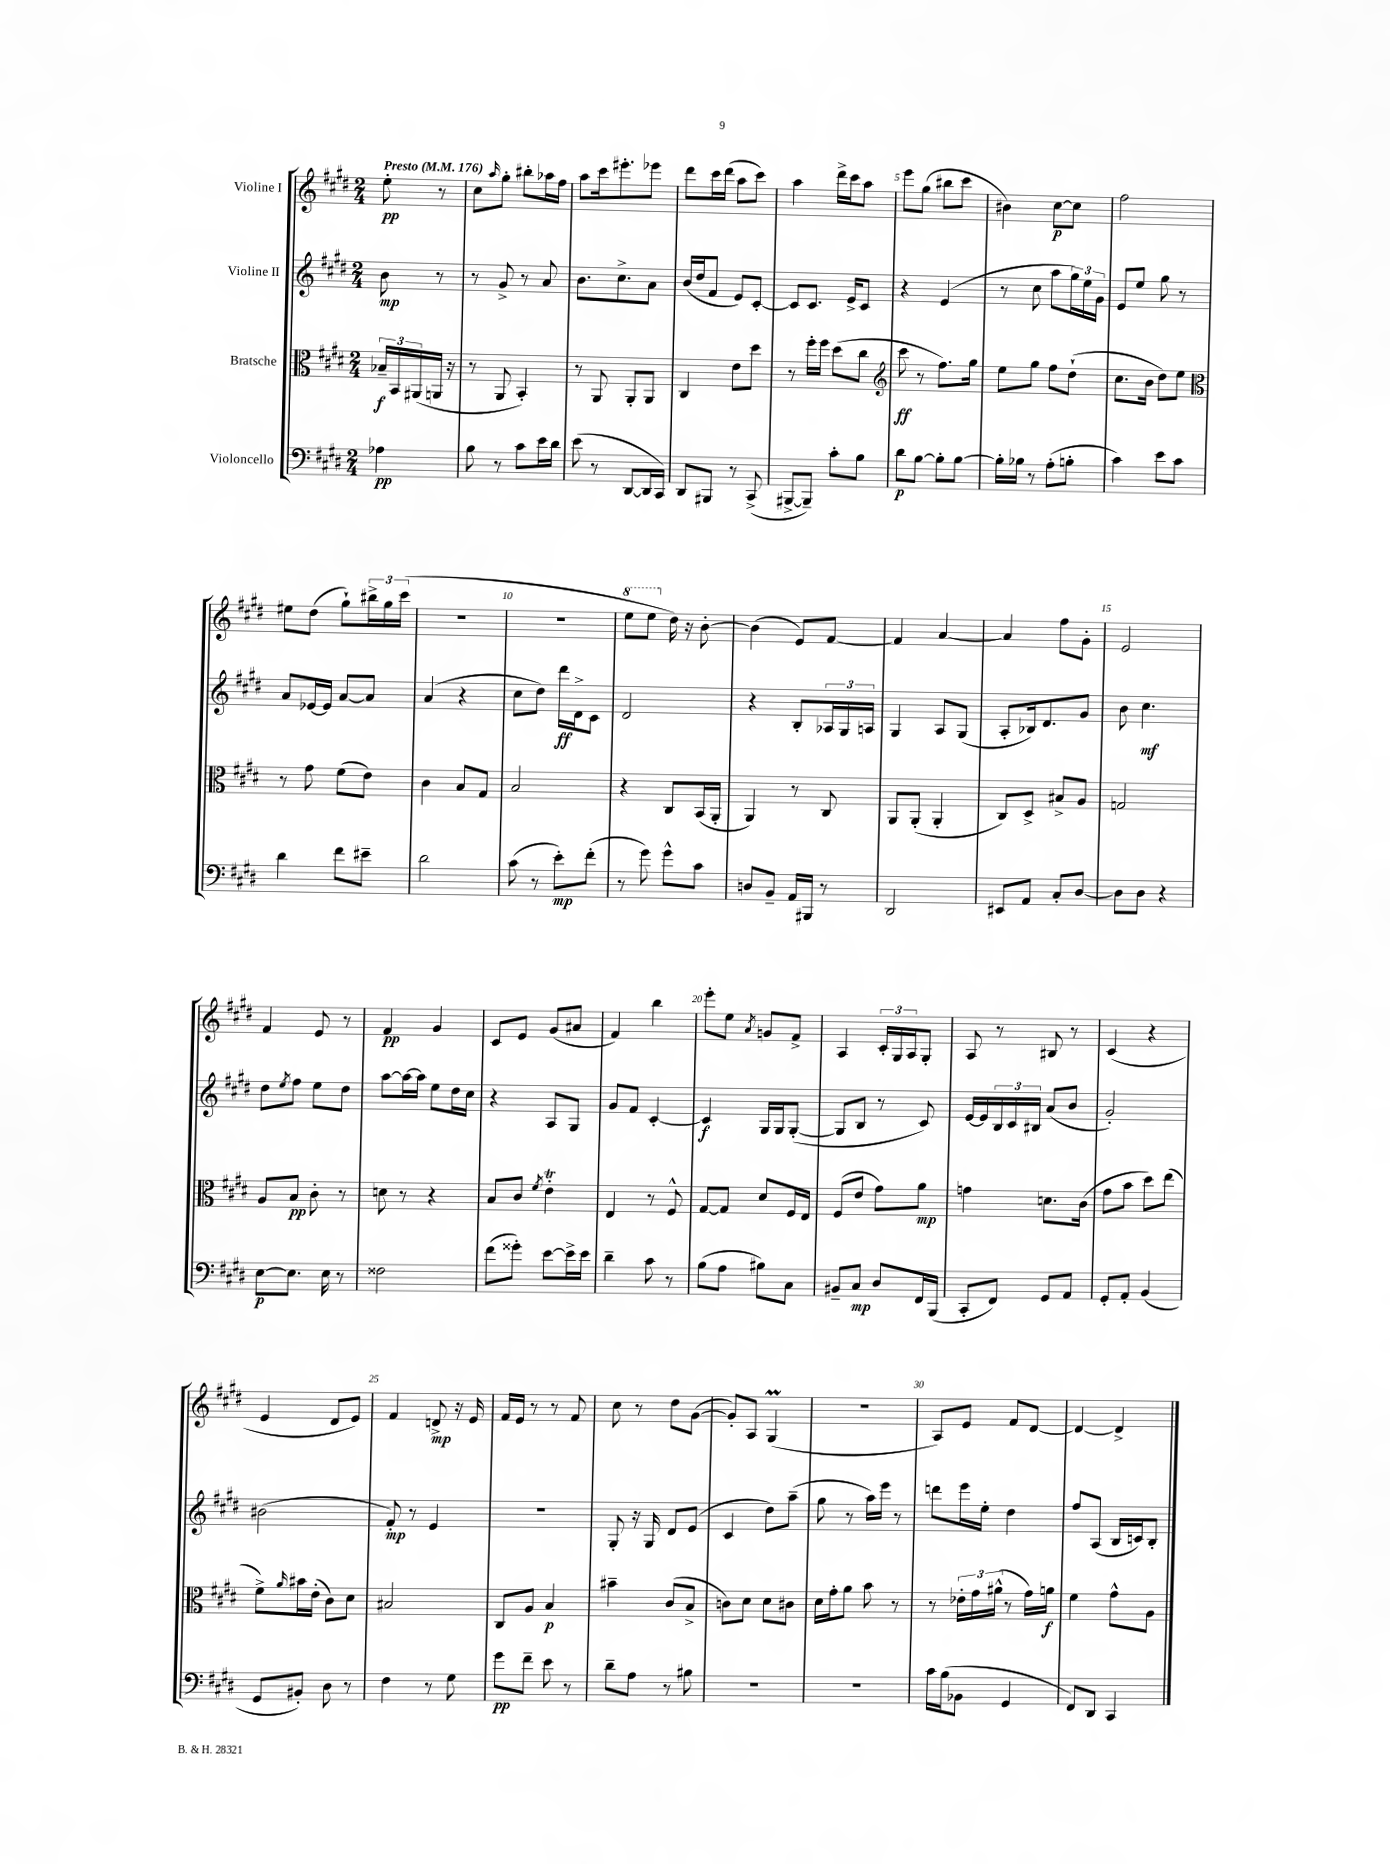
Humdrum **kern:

**kern	**kern	**kern	**kern
*staff4	*staff3	*staff2	*staff1
*clefF4	*clefC3	*clefG2	*clefG2
*k[f#c#g#d#]	*k[f#c#g#d#]	*k[f#c#g#d#]	*k[f#c#g#d#]
*M2/4	*M2/4	*M2/4	*M2/4
*MM176	*MM176	*MM176	*MM176
4A-	24B-~	8b	8ee'
.	24BB	.	.
.	(24AA#	.	.
.	16AA	8r	8r
.	16r	.	.
=	=	=	=
8B	8r	8r	8cc#
.	.	.	16qqaa
8r	8AA	8g#^	8gg#'
8c#	4BB')	8r	8bb#'
16e	.	8a	16aa-
16d#	.	.	16ff#
=	=	=	=
(8e	8r	8.b	8aa
8r	8AA	.	16ccc#
.	.	8.cc#^	8.eee#'
[8DD#	8AA'	.	.
16DD#]	8AA	8a	8eee-
16CC#)	.	.	.
=	=	=	=
8DD#	4C#	(16b	8ddd#
.	.	16dd#	.
8BBB#	.	8f#	16ccc#
.	.	.	(16ddd#
8r	8e	8e)	8aa
(8CC#^	8dd#	[8c#'	8ccc#)
=	=	=	=
[8BBB#^	8r	8c#]	4aa
8BBB#~])	16ff#'	8.c#	.
.	16ff#	.	.
8c#'	(8dd#	.	16ddd#^
.	.	16e^	16ccc#
8B	8cc#	8c#	8aa
=	=	=	=
*	*clefG2	*	*
8d#	8ccc#	4r	8eee
[8B	8r	.	(8gg#
8B']	8.ff#)	(4e	8bb#
[8B	.	.	8ccc#
.	16gg#	.	.
=	=	=	=
16B']	8ee	8r	4b#)
16B-	.	.	.
8r	8gg#	8cc#	.
(8A'	8ff#	8aa	[8cc#
8B'	(8dd#`	24gg#)	8cc#]
.	.	24ee	.
.	.	24g#	.
=	=	=	=
4c#)	8.cc#	8e	2ff#
.	.	8ee	.
.	16b	.	.
8e	8dd#)	8gg#	.
8c#	8ee	8r	.
=	=	=	=
*	*clefC3	*	*
4d#	8r	8a	8ee#
.	8g#	[16e-	(8dd#
.	.	16e-]	.
8f#	(8f#	[8a	8gg#`)
8e#~	8e)	8a]	24bb#^
.	.	.	24gg#
.	.	.	(24ccc#
=	=	=	=
2d#	4c#	(4a	2r
.	8B	4r	.
.	8G#	.	.
=	=	=	=
(8c#	2B	8cc#	2r
8r	.	8dd#)	.
8e')	.	16ddd#	.
.	.	16d#^	.
(8f#'	.	8c#	.
=	=	=	=
8r	4r	2d#	8eee
8g#)	.	.	8eee
8g#^^	8C#	.	16dd#)
.	.	.	16r
8c#	(16BB	.	[8b'
.	16AA'	.	.
=	=	=	=
8D	4AA)	4r	(4b]
8BB~	.	.	.
16AA	8r	8B'	8e)
16BBB#	.	.	.
8r	8C#	24A-	[8f#
.	.	24G#	.
.	.	24A	.
=	=	=	=
2DD#	8AA	4G#	4f#]
.	(8AA'	.	.
.	4AA'	8A	[4a
.	.	(8G#	.
=	=	=	=
8EE#	8C#)	8A'	4a]
8AA	8D#^	16B-)	.
.	.	8.d#	.
8C#'	8B#^	.	8ff#
[8D#	8A	8g#	8g#'
=	=	=	=
8D#]	2G	8b	2e
8D#	.	4.cc#	.
4r	.	.	.
=	=	=	=
[8E	8A	8dd#	4f#
.	.	8qee	.
8.E]	8B	8ff#	.
.	8c#'	8ee	8e
16E	.	.	.
8r	8r	8dd#	8r
=	=	=	=
2F##	8d	[8aa	4f#
.	8r	16aa_	.
.	.	16aa]	.
.	4r	8ee	4g#
.	.	16dd#	.
.	.	16cc#	.
=	=	=	=
(8f#	8B	4r	8c#
8g##')	8c#	.	8e
.	8qf#	.	.
[8e	4e'	8A	(8g#
16e^]	.	8G#	8a#
16e	.	.	.
=	=	=	=
4d#~	4E	8g#	4f#)
.	.	8f#	.
8c#	8r	[4c#'	4bb
8r	8F#^^	.	.
=	=	=	=
(8B	[8G#	4c#]	8eee'
8A	8G#]	.	8ee
.	.	.	8qa
8B#)	8d#	16G#	8g
.	.	16G#	.
8C#	16F#	([8G#'	8f#^
.	16E	.	.
=	=	=	=
8BB#~	(8F#	8G#]	4A
8C#	8e	8B	.
8D#	8g#)	8r	24c#'
.	.	.	24G#
.	.	.	24A
16FF#	8a	8c#)	8G#'
(16BBB	.	.	.
=	=	=	=
8CC#'	4g	[16e	8A
.	.	16e]	.
8FF#)	.	24B	8r
.	.	24c#	.
.	.	24B#	.
8GG#	8.d	(8a	8B#
8AA	.	8b	8r
.	(16c#	.	.
=	=	=	=
8GG#'	8g#	2g#')	(4c#
8AA'	8b	.	.
(4BB	8dd#)	.	4r
.	(8ee	.	.
=	=	=	=
8GG#	8f#^)	(2b#	4e
.	16qqa	.	.
8BB#')	16b#	.	.
.	(16e'	.	.
8D#	8c#)	.	8d#
8r	8d#	.	8e)
=	=	=	=
4F#	2B#	8f#')	4f#
.	.	8r	.
8r	.	4e	8d^
8G#	.	.	16r
.	.	.	16e
=	=	=	=
8g#	8C#	2r	16f#
.	.	.	16e
8f#~	8A	.	8r
8e	4B	.	8r
8r	.	.	8f#
=	=	=	=
8d#~	4b#~	8G#'	8cc#
8A	.	16r	8r
.	.	16G#	.
8r	(8c#	8d#	8dd#
8B#	8B^	(8e	([8g#
=	=	=	=
2r	8c)	4c#	8g#'])
.	8d#	.	8A
.	8d#	8dd#)	(4G#
.	8c#	(8aa~	.
=	=	=	=
2r	16d#	8gg#	2r
.	16g#'	.	.
.	8a	8r	.
.	8b	16aa)	.
.	.	16eee	.
.	8r	8r	.
=	=	=	=
16c#	8r	8ddd	8A)
(16B	.	.	.
8BB-	24e-'	16eee	8e
.	24g#	.	.
.	.	16ee'	.
.	(24a#^^	.	.
4GG#	8r	4dd#	8f#
.	16g#)	.	[8d#
.	16a	.	.
=	=	=	=
8FF#)	4f#	8ff#	4d#_
8DD#	.	(8A	.
4CC#	8g#^^	16B	4d#^]
.	.	16c)	.
.	8A	8B'	.
==	==	==	==
*-	*-	*-	*-
